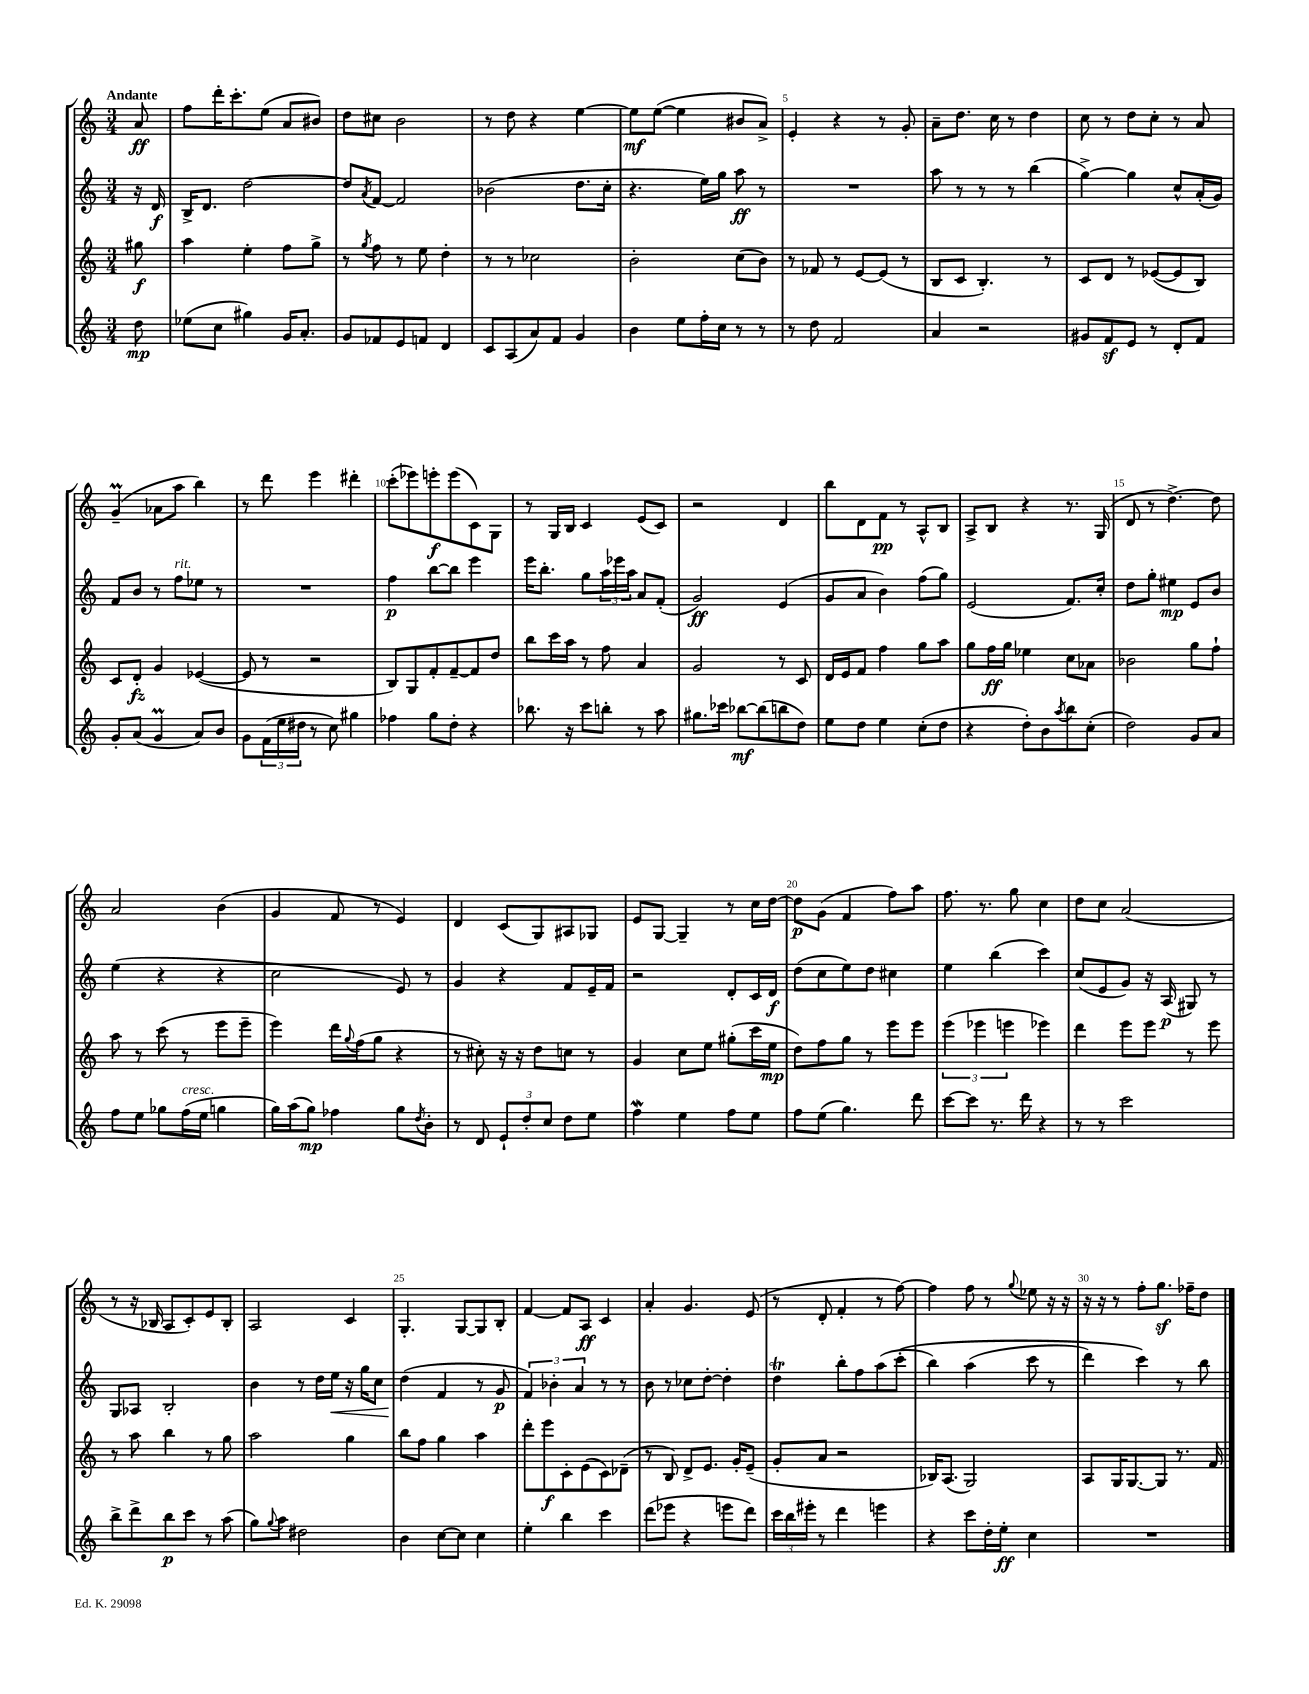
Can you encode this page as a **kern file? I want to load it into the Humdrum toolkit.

**kern	**kern	**kern	**kern
*staff4	*staff3	*staff2	*staff1
*clefG2	*clefG2	*clefG2	*clefG2
*k[]	*k[]	*k[]	*k[]
*M3/4	*M3/4	*M3/4	*M3/4
8dd	8gg#	16r	8a
.	.	16d	.
=	=	=	=
(8ee-	4aa	16B^	8ff
.	.	8.d	.
8cc	.	.	16ddd'
.	.	.	8.ccc'
4gg#)	4ee'	[2dd	.
.	.	.	(8ee
16g	8ff	.	8a
8.a'	.	.	.
.	8gg^	.	8b#)
=	=	=	=
8g	8r	8dd]	8dd
.	8qgg	8qa	.
8f-	8ff	[8f	8cc#
8e	8r	2f]	2b
8f	8ee	.	.
4d	4dd'	.	.
=	=	=	=
8c	8r	(2b-	8r
(8A	8r	.	8dd
8a)	2cc-	.	4r
8f	.	.	.
4g	.	8.dd	[4ee
.	.	16cc'	.
=	=	=	=
4b	2b'	4.r	8ee]
.	.	.	([8ee
8ee	.	.	4ee]
16ff'	.	16ee)	.
16cc	.	16gg	.
8r	(8cc	8aa	8b#
8r	8b)	8r	8a^)
=	=	=	=
8r	8r	2.r	4e'
8dd	8f-	.	.
2f	8r	.	4r
.	[8e	.	.
.	(8e]	.	8r
.	8r	.	8g'
=	=	=	=
4a	8B	8aa	8a~
.	8c	8r	8.dd
2r	4.B')	8r	.
.	.	.	16cc
.	.	8r	8r
.	.	(4bb	4dd
.	8r	.	.
=	=	=	=
8g#	8c	[4gg^)	8cc
8f	8d	.	8r
8e	8r	4gg]	8dd
8r	([8e-	.	8cc'
8d'	8e-]	8cc^^	8r
8f	8B)	(16a'	8a
.	.	16g)	.
=	=	=	=
8g'	8c	8f	(4g~
(8a	8d'	8b	.
4g	4g	8r	8a-
.	.	8ff	8aa
8a)	([4e-	8ee-	4bb)
8b	.	8r	.
=	=	=	=
8g	8e-]	2.r	8r
(24f	8r	.	8ddd
24ee	.	.	.
24dd#	.	.	.
8r	2r	.	4eee
8cc)	.	.	.
4gg#	.	.	4ddd#'
=	=	=	=
4ff-	8B)	4ff	(8ccc'
.	8G	.	8eee-)
8gg	8f'	[8bb	8eee'
8dd'	[8f~	8bb]	(8eee
4r	8f]	4eee	8c)
.	8dd	.	8G
=	=	=	=
8.bb-	8bb	16eee	8r
.	.	8.bb'	.
.	16ccc	.	16G
16r	16aa	.	16B
8ccc	8r	8gg	4c
8bb'	8ff	24aa	.
.	.	24eee-	.
.	.	24aa	.
8r	4a	8a	(8e
8aa	.	(8f'	8c)
=	=	=	=
8.gg#	2g	2g)	2r
16ccc-	.	.	.
[8bb-	.	.	.
(8bb-]	.	.	.
8bb	8r	(4e	4d
8dd)	8c	.	.
=	=	=	=
8ee	16d	8g	8bb
.	16e	.	.
8dd	8f	8a	8d
4ee	4ff	4b)	8f
.	.	.	8r
(8cc'	8gg	(8ff	8A^^
8dd	8aa	8gg)	8B
=	=	=	=
4r	8gg	(2e	8A^
.	16ff	.	8B
.	16gg	.	.
8dd')	4ee-	.	4r
8b	.	.	.
8qaa	.	.	.
8bb	8cc	8.f)	8.r
(8cc'	8a-	.	.
.	.	16cc'	(16G
=	=	=	=
2dd)	2b-	8dd	8d
.	.	8gg'	8r
.	.	4ee#	[4.dd^)
8g	8gg	8e	.
8a	8ff`	8b	8dd]
=	=	=	=
8ff	8aa	(4ee	2a
8ee	8r	.	.
8gg-	(8ccc	4r	.
(16ff	8r	.	.
16ee	.	.	.
4gg	8eee	4r	(4b
.	8eee~	.	.
=	=	=	=
16gg)	4eee)	2cc	4g
(16aa	.	.	.
8gg)	.	.	.
4ff-	16ddd	.	8f
.	8qqgg	.	.
.	(16ff	.	.
.	8gg	.	8r
8gg	4r	8e)	4e)
8qdd	.	.	.
8b'	.	8r	.
=	=	=	=
8r	8r	4g	4d
8d	8cc#')	.	.
12e`	16r	4r	(8c
.	16r	.	.
12dd'	.	.	.
.	8dd	.	8G)
12cc	.	.	.
8dd	8cc	8f	8A#
8ee	8r	16e~	8G-
.	.	16f	.
=	=	=	=
4ff	4g	2r	8e
.	.	.	[8G
4ee	8cc	.	4G~]
.	8ee	.	.
8ff	(8gg#'	8d'	8r
8ee	16ccc	16c	16cc
.	16ee	16d	[16dd
=	=	=	=
8ff	8dd)	(8dd	8dd]
(8ee	8ff	8cc	(8g
4.gg)	8gg	8ee)	4f
.	8r	8dd	.
.	8eee	4cc#	8ff)
8ddd	8eee	.	8aa
=	=	=	=
[8ccc	(6eee	4ee	8.ff
8ccc]	.	.	.
.	6eee-	.	.
.	.	.	8.r
8.r	.	(4bb	.
.	6eee	.	.
.	.	.	8gg
16ddd	.	.	.
4r	4eee-)	4ccc)	4cc
=	=	=	=
8r	4ddd	(8cc	8dd
8r	.	8e	8cc
2ccc	8eee	8g)	(2a
.	8eee	16r	.
.	.	(16A	.
.	8r	8G#)	.
.	8eee	8r	.
=	=	=	=
8bb^	8r	8G	8r
8ddd^	8aa	8A-	16r
.	.	.	16B-
8bb	4bb	2B'	8A
8ccc	.	.	8c')
8r	8r	.	8e
(8aa	8gg	.	8B-'
=	=	=	=
8gg)	2aa	4b	2A
8qqgg	.	.	.
8aa	.	.	.
2dd#	.	8r	.
.	.	16dd	.
.	.	16ee	.
.	4gg	16r	4c
.	.	16gg	.
.	.	8cc	.
=	=	=	=
4b	8bb	(4dd	4.G'
.	8ff	.	.
[8cc	4gg	4f	.
8cc]	.	.	[8G
4cc	4aa	8r	8G]
.	.	8g	8B'
=	=	=	=
4ee'	8ddd'	6f)	[4f
.	8eee	.	.
.	.	6b-'	.
4bb	8c'	.	8f]
.	.	6a	.
.	(8e	.	8A
4ccc	8c)	8r	4c
.	(8d-~	8r	.
=	=	=	=
(8ddd	8r	8b	4a'
8eee-	8B)	8r	.
4r	8d^	8cc-	4.g
.	8.e	[8dd'	.
8eee	.	4dd']	.
.	16g'	.	.
8ddd)	(8e~	.	(8e
=	=	=	=
24ccc	8g'	4dd	8r
24bb	.	.	.
24eee#'	.	.	.
8r	8a	.	8d'
4ddd	2r	8bb'	4f'
.	.	8ff	.
4eee	.	(8aa	8r
.	.	&(8ccc'	[8ff)
=	=	=	=
4r	16B-)	4bb)	4ff]
.	(8.A	.	.
8ccc	2G)	(4aa	8ff
16dd'	.	.	8r
16ee'	.	.	.
.	.	.	8qqgg
4cc	.	8ccc	8ee-
.	.	8r	16r
.	.	.	16r
=	=	=	=
2.r	8A	4ddd)	16r
.	.	.	16r
.	16G	.	8r
.	[8.G	.	.
.	.	4ccc&)	8ff'
.	8G]	.	8.gg
.	8.r	8r	.
.	.	.	16ff-~
.	.	8bb	8dd
.	16f	.	.
==	==	==	==
*-	*-	*-	*-
